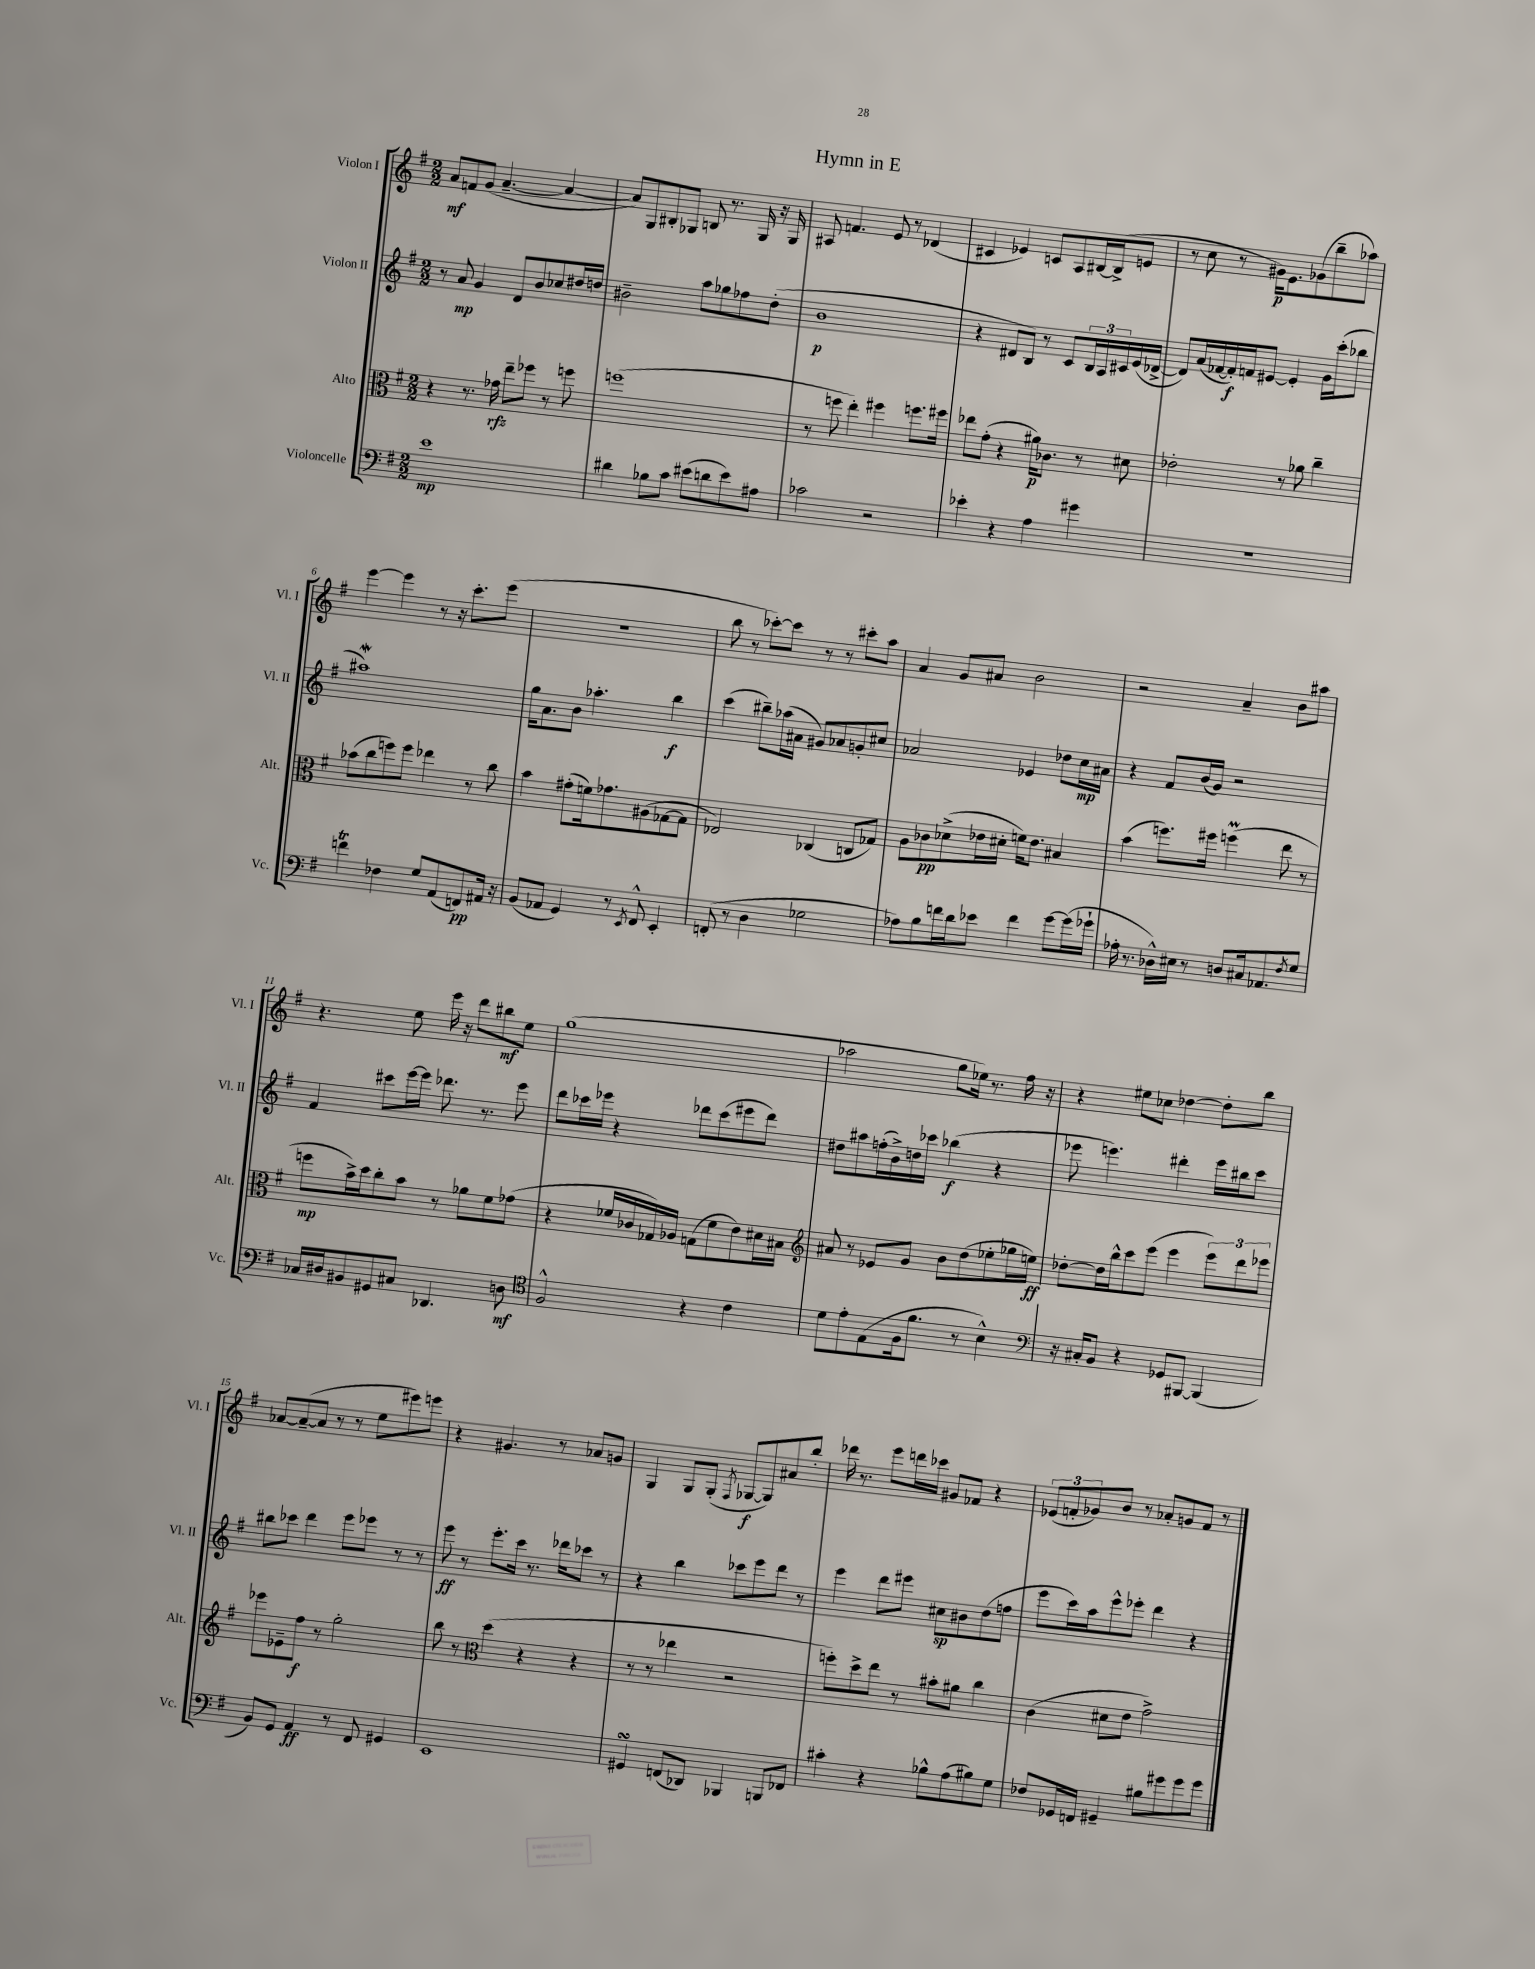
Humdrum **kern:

**kern	**kern	**kern	**kern
*staff4	*staff3	*staff2	*staff1
*clefF4	*clefC3	*clefG2	*clefG2
*k[f#]	*k[f#]	*k[f#]	*k[f#]
*M2/2	*M2/2	*M2/2	*M2/2
1e	4r	8r	8a
.	.	8a	8f
.	8.r	4g	(8g
.	.	.	[4.a~
.	16g-	.	.
.	8ee~	8d	.
.	8ff-	8b	.
.	8r	8cc-	4a_
.	8ff	16dd#	.
.	.	16dd	.
=	=	=	=
4d#	(1ff	2b#~	8a])
.	.	.	8G
8B-	.	.	8B#'
8c	.	.	8G-
(8e#	.	8aa	8B
8d	.	8gg-	8.r
8e#)	.	8ff-	.
.	.	.	16G-
8A#	.	(8dd'	16r
.	.	.	16G-
=	=	=	=
2c-	8r	1b	8A#
.	8ff	.	4.f
.	4ee')	.	.
2r	4ff#	.	8e
.	.	.	8r
.	8.ff	.	(4d-
.	16ff#	.	.
=	=	=	=
4e-'	8ee-	4r	4c#
.	(8g'	.	.
4r	4r	8d#	4e-)
.	.	8B)	.
4A	16a#)	8r	8c
.	8.c-	.	.
.	.	8c	8A
4g#	8r	24B	[16B#
.	.	24A	.
.	.	.	(16B#^]
.	.	24c#	.
.	8d#	(16e	8e
.	.	[16d-^	.
=	=	=	=
1r	2e-'	8d-])	8r
.	.	(16a	8cc
.	.	[16f-	.
.	.	16f-'])	8r
.	.	16f	.
.	.	[8e#	16g#)
.	.	.	8.e
.	8r	4e#']	.
.	8a-	.	(8g-
.	4cc~	16g	8bb~
.	.	(16ccc'	.
.	.	8bb-	8aa-)
=	=	=	=
4f	(8b-	1aa#)	[4eee
.	8cc	.	.
4F-	8ff)	.	4eee]
.	8ff	.	.
8G	4ee-	.	8r
(8AA	.	.	16r
.	.	.	8.ccc'
8FF)	8r	.	.
16AA#	8cc	.	(8eee
16r	.	.	.
=	=	=	=
(8BB	4b	16gg	1r
.	.	8.a	.
8AA-	.	.	.
4GG)	(8g#'	8b	.
.	16f)	4.aa-'	.
.	8.g-	.	.
8r	.	.	.
8qEE	.	.	.
8FF#^^	(8A#	.	.
4EE'	[8G-	4bb	.
.	8G-]	.	.
=	=	=	=
(8FF'	2E-)	(4ccc	8bb
8r	.	.	8r
4D	.	8bb#~)	[8ccc-')
.	.	(16aa-	8ccc-]
.	.	16a#	.
2G-	(4C-	8g#)	8r
.	.	8a-	8r
.	8C	8g'	8ccc#'
.	8G-)	8cc#	8aa
=	=	=	=
8A-)	8A	2a-	4a
8B	8c-	.	.
16f	(8d-^	.	8g
16d	.	.	.
8e-	16e-	.	8a#
.	16d#'	.	.
4f	16f)	4e-	2b
.	8.e-	.	.
[8g	4B#	8dd-	.
(16g]	.	16cc	.
16g-`	.	16a#	.
=	=	=	=
16A-'	(4b	4r	2r
8.r	.	.	.
16D-^^)	8.ff)	8f#	.
16E#	.	.	.
8r	.	(16b	.
.	16ff#	16g)	.
8D	(4ff	2r	4a~
16C#	.	.	.
8.AA-	.	.	.
.	8ee	.	8b
8qF#	.	.	.
8G	8r	.	8aa#
=	=	=	=
16C-	8ff	4f#	4.r
16D#	.	.	.
8BB#	16b^)	.	.
.	16dd	.	.
8GG#	8cc'	8ccc#	.
8C#	8b	[16eee	8ee
.	.	16eee]	.
4.DD-	8r	8.ddd-	16eee
.	.	.	16r
.	8a-	.	8ddd
.	.	8.r	.
.	8f#	.	8bb#
8D	(8g-	8eee	8ee
=	=	=	=
*clefC4	*	*	*
2F#^^	4r	8ddd	(1gg
.	.	16ccc-	.
.	.	16eee-	.
.	16f-	4r	.
.	16c-	.	.
.	16G-)	.	.
.	16A-	.	.
4r	(8G	8ddd-	.
.	8f-	(8ccc-	.
4c	8e)	8eee#	.
.	16d#	8ddd-)	.
.	16B#	.	.
=	=	=	=
*	*clefG2	*	*
8d	8a#	8dd#	2aa-
8e'	8r	8aa#	.
(8E	8e-	(16ff'	.
.	.	16b^)	.
16F#	8g	16dd	.
8.f#	.	16ccc-	.
.	8b	(4bb-	8gg
8r	(8dd	.	16ee-)
.	.	.	8.r
4B^^)	8ee-'	4r	.
.	16gg-	.	16ff#
.	16ee)	.	16r
=	=	=	=
*clefF4	*	*	*
16r	[8dd-'	8eee-	4r
16C#'	.	.	.
8BB	16dd-]	4.eee)	.
.	16bb^^	.	.
4r	8ccc	.	8ee#
.	(8eee	.	8cc-
8GG-	4eee	4ddd#'	[4dd-
[8BBB#	.	.	.
(4BBB#]	12eee)	16eee	8dd-']
.	.	16bb#	.
.	12ddd	.	.
.	.	8ccc	8bb
.	12eee-	.	.
=	=	=	=
8BB)	8eee-	8bb#	[8a-
8GG	8e-~	8ccc-	(8a-~_
4AA	8ff#	4ddd	8a-]
.	8r	.	8r
8r	2gg'	8eee	8r
8FF#	.	8eee-	8ee
4GG#	.	8r	8eee#)
.	.	8r	8eee
=	=	=	=
1EE	8bb	8eee	4r
.	8r	8r	.
*	*clefC3	*	*
.	(4dd	8.eee'	4.g#
.	.	16ccc	.
.	4r	8.r	.
.	.	.	8r
.	.	16ddd-	.
.	4r	8ccc-	8a-
.	.	8r	8g
=	=	=	=
4GG#	8r	4r	4G
.	8r	.	.
(8FF	4ee-	4bb	8G
8DD-)	.	.	(8G'
.	.	.	8qF#
4BBB-	2r	8ccc-	[8G-
.	.	8eee	8G-])
8BBB	.	8ddd	8a#
8FF-	.	8r	8bb'
=	=	=	=
4c#'	8ff')	4eee	16ddd-
.	.	.	8.r
.	8dd^	.	.
4r	8ee	8ddd	8eee
.	8r	8eee#	16ddd
.	.	.	16ccc-
8B-^^	8b#'	8cc#	8g#
(8A	8a#	8b#	8f-
8B#)	4cc	(8dd	4r
8G	.	8ff	.
=	=	=	=
8F-	(4c	8eee	(12e-
.	.	.	12f'
16GG-	.	16ccc)	.
.	.	.	12g-)
16FF	.	16aa	.
4GG#~	8d#	8eee^^	8b
.	8e	8eee-'	8r
8B#	2g^)	4ddd	8a-'
8g#	.	.	8g
8g#	.	4r	8f
8g#	.	.	8r
==	==	==	==
*-	*-	*-	*-
